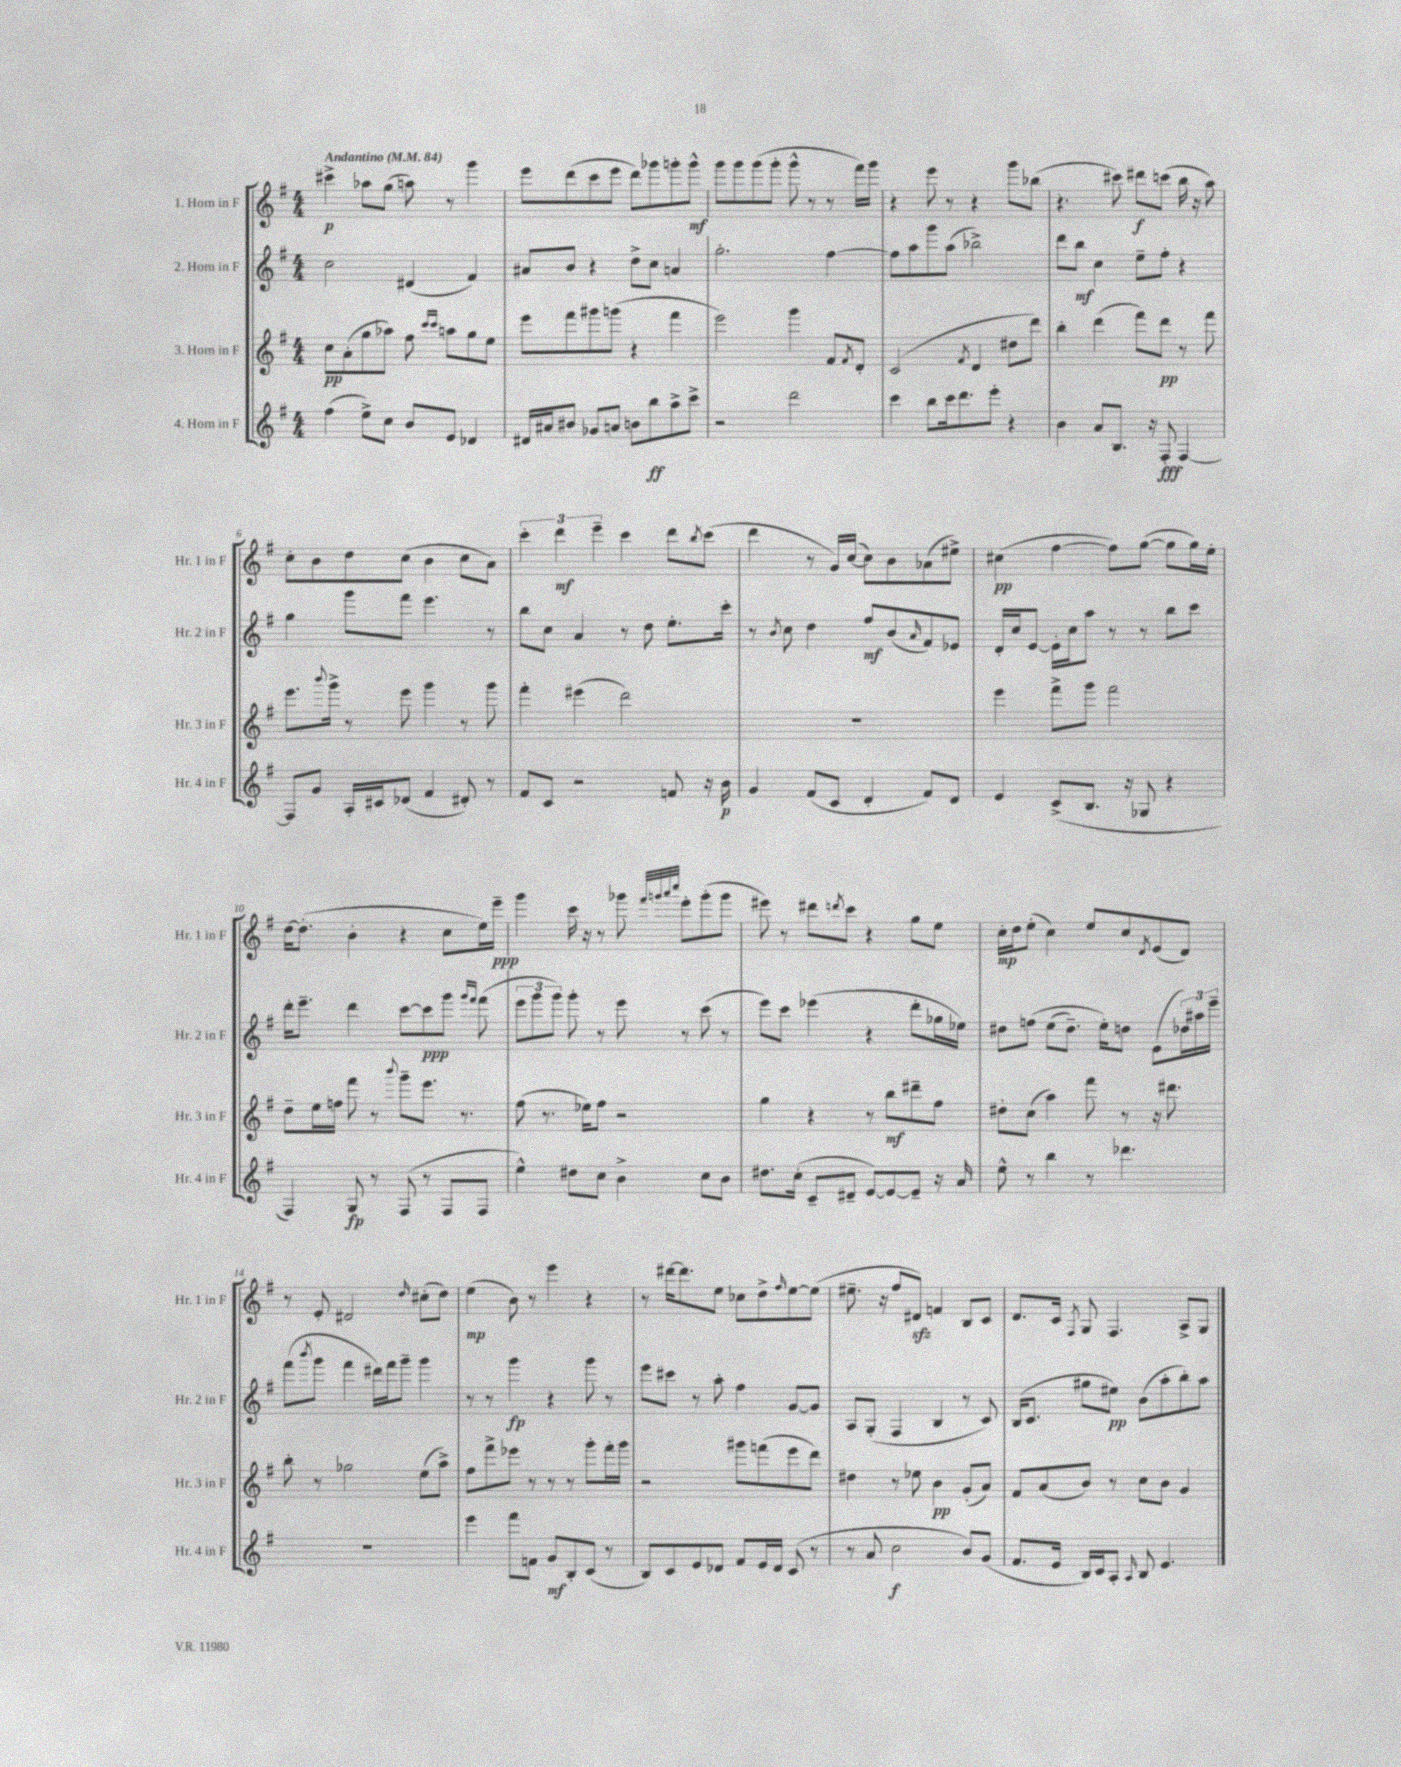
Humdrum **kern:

**kern	**dynam	**kern	**dynam	**kern	**dynam	**kern	**dynam
*part4	*part4	*part3	*part3	*part2	*part2	*part1	*part1
*staff4	*staff4	*staff3	*staff3	*staff2	*staff2	*staff1	*staff1
*I"4. Horn in F	*	*I"3. Horn in F	*	*I"2. Horn in F	*	*I"1. Horn in F	*
*I'Hr. 4 in F	*	*I'Hr. 3 in F	*	*I'Hr. 2 in F	*	*I'Hr. 1 in F	*
*clefG2	*	*clefG2	*	*clefG2	*	*clefG2	*
*k[f#]	*	*k[f#]	*	*k[f#]	*	*k[f#]	*
*M4/4	*	*M4/4	*	*M4/4	*	*M4/4	*
*MM84	*	*MM84	*	*MM84	*	*MM84	*
=1	=1	=1	=1	=1	=1	=1	=1
!	!	!	!	!	!	!LO:TX:a:B:t=Andantino	!
(4ff#\	.	8cc\L	pp	2cc\	.	4ccc#X^\	p
.	.	(8a'\	.	.	.	.	.
8ee^\L)	.	8gg\	.	.	.	8aa-X\L	.
8cc\J	.	8aa-X\J)	.	.	.	(8gg\J	.
8b/L	.	8ff#\	.	(4d#X/	.	8aan\)	.
.	.	16qqccc/LL	.	.	.	.	.
.	.	16qqccc/JJ	.	.	.	.	.
8e/J	.	8aan\L	.	.	.	8r	.
4d-X/	.	8gg\	.	4f#/)	.	4ggg\	.
.	.	8ee\J	.	.	.	.	.
=2	=2	=2	=2	=2	=2	=2	=2
16d#X/LL	.	8eee\L	.	8a#X/L	.	8eee\L	.
16a#X/J	.	.	.	.	.	.	.
8b#X/J	.	8fff#\	.	8b/J	.	(8ddd\	.
8g-X/L	.	8ggg#X\	.	4r	.	8ccc\	.
8an/J	.	(8gggn\J	.	.	.	8eee\J	.
8bn\L	.	4r	.	8dd^\L	.	8ddd\L)	.
8bb\	ff	.	.	8cc\J	.	8ggg-X\	.
8aa^\	.	4fff#\	.	4an/	.	8gggn'\	.
8ccc^\J	.	.	.	.	.	8ggg^^\J	mf
=3	=3	=3	=3	=3	=3	=3	=3
2r	.	2eee\)	.	2.gg'\	.	8ggg\L	.
.	.	.	.	.	.	8ggg\	.
.	.	.	.	.	.	(8ggg\	.
.	.	.	.	.	.	8ggg'\J	.
2ddd\	.	4ggg\	.	.	.	8ggg^^\	.
.	.	.	.	.	.	8r	.
.	.	8f#/L	.	[4ff#\	.	8r	.
.	.	8qf#/	.	.	.	.	.
.	.	8d'/J	.	.	.	16fff#\LL)	.
.	.	.	.	.	.	16ggg\JJ	.
=4	=4	=4	=4	=4	=4	=4	=4
4ccc\	.	(2c/	.	8ff#\L]	.	4r	.
.	.	.	.	8aa\	.	.	.
8bb\L	.	.	.	8ggg\	.	8eee\	.
16ccc\k	.	.	.	(8aa\J	.	8r	.
8.ddd\	.	.	.	.	.	.	.
.	.	8qf#/	.	.	.	.	.
.	.	4d/	.	2bb-X^\)	.	4r	.
8eee'\J	.	.	.	.	.	.	.
4r	.	8dd#X\L	.	.	.	8ggg\L	.
.	.	8ddd\J)	.	.	.	(8bb-X\J	.
=5	=5	=5	=5	=5	=5	=5	=5
4b\	.	4bb'\	.	8ddd\L	.	4.r	.
.	.	.	.	8bb\J	mf	.	.
8a/L	.	(4ddd\	.	4cc\	.	.	.
8.B/J	.	.	.	.	.	8ccc#X\)	.
.	.	8fff#\L)	.	8ee~\L	.	8ddd#X\L	f
16r	.	.	.	.	.	.	.
8F#'/	fff	8ddd\J	pp	8ff#'\J	.	(8cccn\J	.
[4F#/	.	8r	.	4r	.	16bb\	.
.	.	.	.	.	.	16r	.
.	.	8fff#\	.	.	.	8aa\)	.
!!LO:LB:g=z
=6	=6	=6	=6	=6	=6	=6	=6
8F#/L]	.	8.eee\L	.	4gg\	.	8cc'\L	.
8g/J	.	.	.	.	.	8b\	.
.	.	8qqbbb/	.	.	.	.	.
.	.	16ggg^\Jk	.	.	.	.	.
16A'/LL	.	8r	.	8ggg\L	.	8dd\	.
16c#X/J	.	.	.	.	.	.	.
(8d-X/J	.	8eee\	.	8fff#\J	.	(8cc\J	.
4f#/	.	4ggg\	.	4.eee\	.	4b\	.
8d#X'/)	.	8r	.	.	.	8cc\L	.
8r	.	8ggg\	.	8r	.	8a\J)	.
=7	=7	=7	=7	=7	=7	=7	=7
8f#/L	.	4fff#'\	.	8bb\L	.	6ccc'\	.
8c/J	.	.	.	8cc\J	.	.	.
.	.	.	.	.	.	6ddd\	mf
2r	.	(4eee#X\	.	4a/	.	.	.
.	.	.	.	.	.	6eee~\	.
.	.	2ddd\)	.	8r	.	4ccc\	.
.	.	.	.	8dd\	.	.	.
8fn/	.	.	.	8.ee'\L	.	8ddd\L	.
.	.	.	.	.	.	8qbb/	.
16r	.	.	.	.	.	(8ccc\J	.
16b\	p	.	.	16ccc'\Jk	.	.	.
=8	=8	=8	=8	=8	=8	=8	=8
4g/	.	1r	.	8r	.	4ddd\	.
.	.	.	.	8qb/	.	.	.
.	.	.	.	8cc\	.	.	.
(8f#/L	.	.	.	4dd\	.	8r	.
8c/J	.	.	.	.	.	16g/LL)	.
.	.	.	.	.	.	([16cc/JJ	.
4d'/	.	.	.	8ff#/L	mf	8cc\L])	.
.	.	.	.	(8b/	.	8b\	.
.	.	.	.	16qqa/	.	.	.
8f#/L)	.	.	.	8f#/)	.	(8a-X\	.
8d/J	.	.	.	8e-X/J	.	8ee#X^\J)	.
=9	=9	=9	=9	=9	=9	=9	=9
4e/	.	4eee\	.	16d'/LL	.	(4cc#X\	pp
.	.	.	.	16cc/J	.	.	.
.	.	.	.	[8e/J	.	.	.
(8c^/L	.	8fff#^\L	.	16e'\LL]	.	[4ff#\	.
.	.	.	.	16cc\J	.	.	.
8.B/J	.	8ggg\J	.	8aa\J	.	.	.
.	.	2fff#\	.	8r	.	8ff#\L])	.
16r	.	.	.	.	.	.	.
8G-X/	.	.	.	8r	.	([8gg\J	.
4r	.	.	.	8bb\L	.	8gg\L]	.
.	.	.	.	8ccc\J	.	16gg\L)	.
.	.	.	.	.	.	16ee'\JJ	.
!!LO:LB:g=z
=10	=10	=10	=10	=10	=10	=10	=10
4F#/)	.	8dd~\L	.	16ddd'\KL	.	[16dd\KL	.
.	.	.	.	8.eee~\J	.	(8.dd'\J]	.
.	.	16ee\L	.	.	.	.	.
.	.	16ffn\JJ	.	.	.	.	.
8G/	fp	8fff#\	.	4ddd\	.	4b'\	.
8r	.	8r	.	.	.	.	.
.	.	8qqbbb/	.	.	.	.	.
(8F#/	.	8ggg~\L	.	[8ccc\L	.	4r	.
8r	.	8.eee\J	.	8ccc\]	ppp	.	.
8F#/L	.	.	.	8ggg\J	.	8cc\L	.
.	.	8.r	.	.	.	.	.
.	.	.	.	16qqggg/LL	.	.	.
.	.	.	.	16qqfff#/JJ	.	.	.
8F#/J	.	.	.	(8fff#\	.	16ee\L)	.
.	.	.	.	.	.	16eee~\JJ	ppp
=11	=11	=11	=11	=11	=11	=11	=11
4ee^^\)	.	(8ff#\	.	12eee\L	.	4ggg\	.
.	.	.	.	12ggg\	.	.	.
.	.	8.r	.	.	.	.	.
.	.	.	.	12ggg\J)	.	.	.
8dd#X\L	.	.	.	8ggg'\	.	16ccc\	.
.	.	16ee-X\KL)	.	.	.	16r	.
8cc\J	.	8ff#\J	.	8r	.	8r	.
4b^\	.	2r	.	8eee\	.	8ggg-X\	.
.	.	.	.	.	.	32qqfff#/LLL	.
.	.	.	.	.	.	32qqgggn/	.
.	.	.	.	.	.	32qqaaa/	.
.	.	.	.	.	.	32qqcccc/JJJ	.
.	.	.	.	8r	.	8eee'\L	.
8cc\L	.	.	.	(8ccc\	.	(8ggg'\	.
8b\J	.	.	.	8r	.	8ggg\J	.
=12	=12	=12	=12	=12	=12	=12	=12
8.dd#X\L	.	4gg\	.	8eee\L)	.	8eee#X\)	.
.	.	.	.	8ccc\J	.	8r	.
(16cc'\Jk	.	.	.	.	.	.	.
8c~/L	.	4r	.	(4eee-X\	.	8ddd#X\L	.
.	.	.	.	.	.	8qdddn/	.
8d#X~/J	.	.	.	.	.	8ccc\J	.
[8e/L)	.	8r	.	4r	.	4r	.
8e/_	.	8bb\L	mf	.	.	.	.
8e~/J]	.	8ddd#X~\	.	8ddd'\L	.	8gg\L	.
16r	.	8ff#\J	.	16gg-X\L	.	8ee\J	.
16a/	.	.	.	16ee-X\JJ)	.	.	.
=13	=13	=13	=13	=13	=13	=13	=13
8ee^^\	.	8dd#X'\L	.	8dd#X\L	.	16cc'\LL	mp
.	.	.	.	.	.	16dd\J	.
8r	.	(8cc\J	.	(8ffn\J	.	(8ee'\J	.
4bb\	.	4aa\)	.	(8ee\L	.	4cc\)	.
.	.	.	.	8.dd#~\J)	.	.	.
8r	.	8fff#\	.	.	.	8ee/L	.
.	.	.	.	16ee'\KL)	.	.	.
4.ddd-X\	.	8r	.	8ddn\J	.	8cc/	.
.	.	.	.	.	.	8qd/	.
.	.	16r	.	(8e\L	.	(8e/	.
.	.	8.ddd#X\	.	.	.	.	.
.	.	.	.	24dd-X\L)	.	8d/J)	.
.	.	.	.	24aa#X\	.	.	.
.	.	.	.	24eee~\JJ	.	.	.
!!LO:LB:g=z
=14	=14	=14	=14	=14	=14	=14	=14
1r	.	8bb'\	.	(8fff#\L	.	8r	.
.	.	.	.	8qbbb/	.	.	.
.	.	8r	.	8ggg\J	.	8e'/	.
.	.	2gg-X\	.	4fff#\	.	2d#X/	.
.	.	.	.	16ddd#X\LL)	.	.	.
.	.	.	.	16fff#\J	.	.	.
.	.	.	.	8ggg~\J	.	.	.
.	.	.	.	.	.	16qqdd/	.
.	.	(8ee\L	.	4ggg\	.	(8cc#X'\L	.
.	.	8aa^\J)	.	.	.	8dd\J)	.
=15	=15	=15	=15	=15	=15	=15	=15
4eee\	.	8ff#\L	.	8r	.	(4ee\	mp
.	.	8fff#^\	.	8r	.	.	.
8fff#\L	.	8eee-X\J	.	4ggg\	fp	8b\)	.
8fn\J	.	8r	.	.	.	8r	.
8g/L	mf	8r	.	4r	.	4eee\	.
8B'/	.	8r	.	.	.	.	.
(8c/J	.	8ggg'\L	.	8ggg\	.	4r	.
8r	.	16fff#'\L	.	8r	.	.	.
.	.	16ggg\JJ	.	.	.	.	.
=16	=16	=16	=16	=16	=16	=16	=16
8B/L)	.	2r	.	8eee\L	.	8r	.
8c/	.	.	.	8ccc#X\J	.	[16ddd#X\KL	.
.	.	.	.	.	.	8.ddd#\]	.
8e/	.	.	.	8r	.	.	.
8d-X/J	.	.	.	8aa'\	.	8ee\J	.
8f#/L	.	8ggg#X\L	.	4ff#\	.	8cc-X\L	.
16e/L	.	(8fffn\	.	.	.	8dd^\	.
16d-/JJ	.	.	.	.	.	.	.
.	.	.	.	.	.	16qqff#/	.
(8c/	.	8eee\	.	[8g/L	.	[8ee\	.
8r	.	8ddd\J)	.	8g/J]	.	(8ee\J]	.
=17	=17	=17	=17	=17	=17	=17	=17
8r	.	4dd#X\	.	8A/L	.	8.ee#X~\	.
8a/	.	.	.	(8G'/J	.	.	.
.	.	.	.	.	.	16r	.
2cc\	f	8r	.	4F#/	.	8ff#/L	.
.	.	8ee-X\	.	.	.	8d#Xzz/J)	.
.	.	4b\	pp	4B/	.	4fn/	.
8b/L)	.	(8g'/L	.	8r	.	8B/L	.
(8g/J	.	8a/J)	.	8c/)	.	8c/J	.
=18	=18	=18	=18	=18	=18	=18	=18
8.f#/L	.	8f#/L	.	(16B/KL	.	8.d/L	.
.	.	.	.	8.c/J	.	.	.
.	.	(8a/	.	.	.	.	.
16e/Jk	.	.	.	.	.	16c/Jk	.
.	.	.	.	.	.	8qF#/	.
16B/LL)	.	8b/J)	.	8gg#X\L	.	8G/	.
16c/J	.	.	.	.	.	.	.
8A'/J	.	8r	.	8ee#X\J)	pp	4.F#/	.
16qqA/	.	.	.	.	.	.	.
8B/	.	8cc\L	.	(8b\L	.	.	.
4.e/	.	8b\J	.	8aa'\	.	.	.
.	.	4g/	.	8bb'\)	.	8A^/L	.
.	.	.	.	8aa\J	.	8G/J	.
==	==	==	==	==	==	==	==
*-	*-	*-	*-	*-	*-	*-	*-
